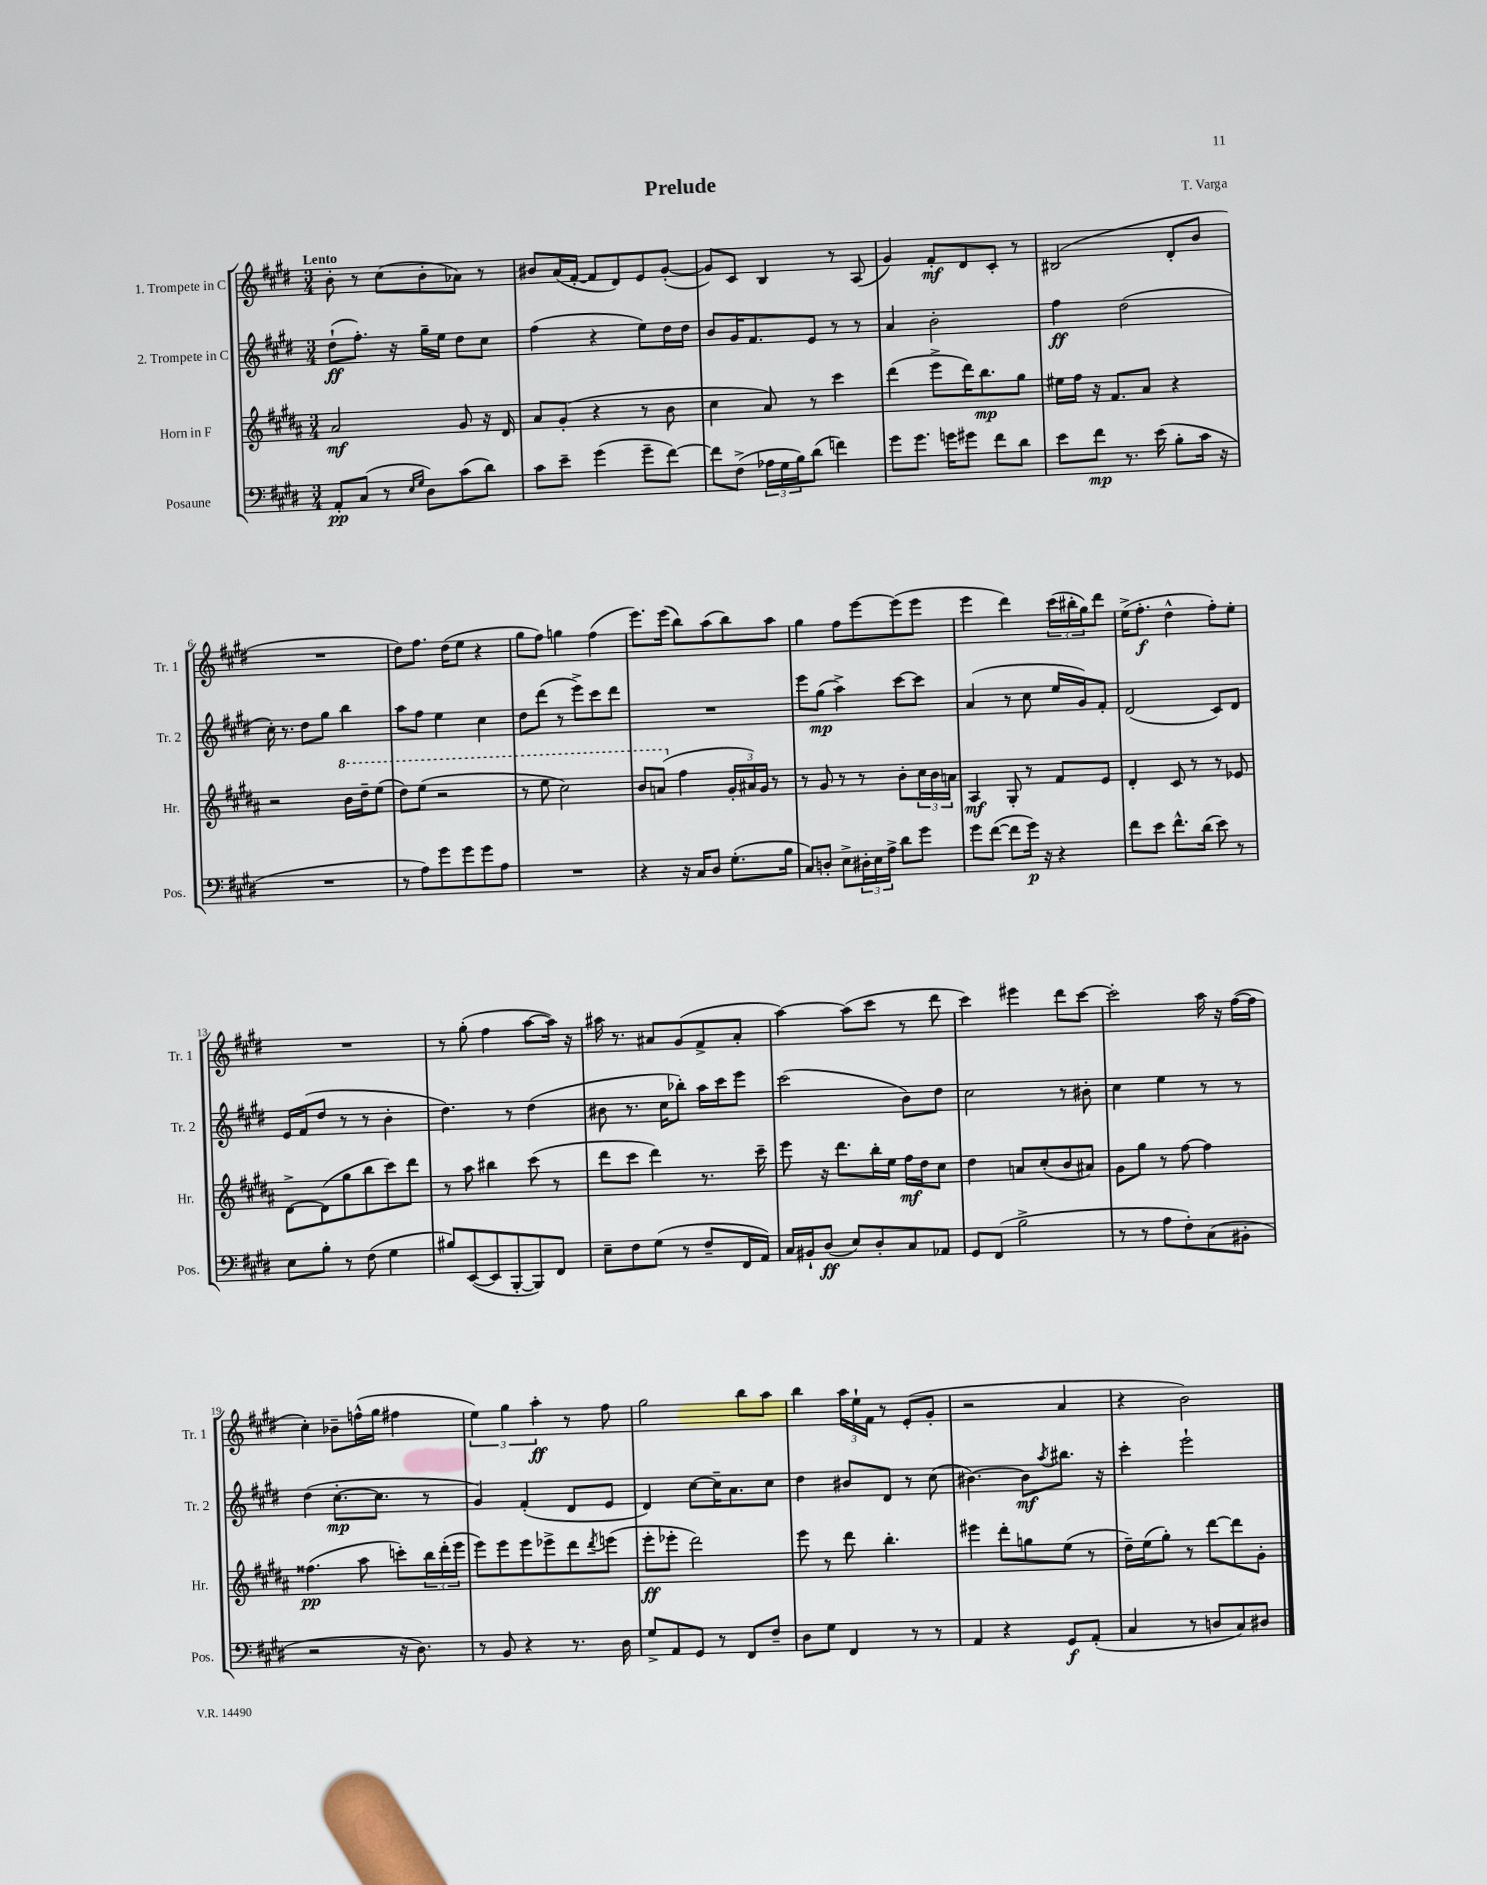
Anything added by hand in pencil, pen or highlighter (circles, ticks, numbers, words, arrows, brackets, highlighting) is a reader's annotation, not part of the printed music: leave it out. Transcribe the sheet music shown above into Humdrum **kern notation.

**kern	**dynam	**kern	**dynam	**kern	**dynam	**kern	**dynam
*part4	*part4	*part3	*part3	*part2	*part2	*part1	*part1
*staff4	*staff4	*staff3	*staff3	*staff2	*staff2	*staff1	*staff1
*I"Posaune	*	*I"Horn in F	*	*I"2. Trompete in C	*	*I"1. Trompete in C	*
*I'Pos.	*	*I'Hr.	*	*I'Tr. 2	*	*I'Tr. 1	*
*clefF4	*	*clefG2	*	*clefG2	*	*clefG2	*
*k[f#c#g#d#]	*	*k[f#c#g#d#a#]	*	*k[f#c#g#d#]	*	*k[f#c#g#d#]	*
*M3/4	*	*M3/4	*	*M3/4	*	*M3/4	*
=1	=1	=1	=1	=1	=1	=1	=1
!	!	!	!	!	!	!LO:TX:a:B:t=Lento	!
8AA'/L	pp	2a#/	mf	(8dd#`\L	ff	8b'\	.
(8C#/J	.	.	.	8.ff#'\J)	.	8r	.
8r	.	.	.	.	.	(8cc#\L	.
.	.	.	.	16r	.	.	.
16qqE/LL	.	.	.	.	.	.	.
16qqG#/JJ	.	.	.	.	.	.	.
8D#\L)	.	.	.	16gg#~\LL	.	8b'\	.
.	.	.	.	16ee\JJ	.	.	.
(8c#\	.	8g#/	.	8dd#\L	.	8a-X\J)	.
8d#\J)	.	16r	.	8cc#\J	.	8r	.
.	.	16d#/	.	.	.	.	.
=2	=2	=2	=2	=2	=2	=2	=2
8c#\L	.	8a#/L	.	(4ff#\	.	8b#X/L	.
8e~\J	.	(8g#'/J	.	.	.	(16a/L	.
.	.	.	.	.	.	[16f#'/JJ	.
(4g#\	.	4r	.	4r	.	8f#/L]	.
.	.	.	.	.	.	8d#/)	.
8g#~\L	.	8r	.	8ee\L)	.	8e/	.
[8f#\J)	.	8b\	.	16dd#\L	.	([8g#'/J	.
.	.	.	.	16dd#\JJ	.	.	.
=3	=3	=3	=3	=3	=3	=3	=3
8f#\L]	.	4cc#\	.	8b/L	.	8g#/L])	.
(8F#^\J	.	.	.	16g#/K	.	8c#/J	.
.	.	.	.	8.f#/	.	.	.
24A-X\LL	.	8a#/)	.	.	.	4B/	.
24G#\	.	.	.	.	.	.	.
24B\J)	.	.	.	.	.	.	.
(8d#\J	.	8r	.	8e/J	.	.	.
4fn\)	.	4ccc#\	.	8r	.	8r	.
.	.	.	.	8r	.	(8A/	.
=4	=4	=4	=4	=4	=4	=4	=4
8g#\L	.	(4ddd#\	.	4a/	.	4g#/)	.
8.g#\J	.	.	.	.	.	.	.
.	.	8eee^\L	.	2b'\	.	8f#'/L	mf
16gn\KL	.	.	.	.	.	.	.
8g#X\J	.	16ddd#\K)	.	.	.	8d#/	.
.	.	8.bb\	mp	.	.	.	.
8f#\L	.	.	.	.	.	8c#'/J	.
8d#\J	.	8gg#\J	.	.	.	8r	.
=5	=5	=5	=5	=5	=5	=5	=5
8e\L	.	16ee#X\LL	.	4ff#\	ff	(2B#X/	.
.	.	16ff#\JJ	.	.	.	.	.
8f#\J	mp	16r	.	.	.	.	.
.	.	8.f#/L	.	.	.	.	.
8.r	.	.	.	(2dd#\	.	.	.
.	.	8a#/J	.	.	.	.	.
(16e\	.	.	.	.	.	.	.
8B'\L	.	4r	.	.	.	8d#'/L	.
16c#\Jk	.	.	.	.	.	8b/J	.
16r	.	.	.	.	.	.	.
!!LO:LB:g=z
=6	=6	=6	=6	=6	=6	=6	=6
2.r	.	2r	.	16cc#'\)	.	2.r	.
.	.	.	.	8.r	.	.	.
.	.	.	.	8dd#\L	.	.	.
.	.	.	.	8gg#\J	.	.	.
*	*	*8va	*	*	*	*	*
.	.	16bb\LL	.	4bb\	.	.	.
.	.	16ddd#~\J	.	.	.	.	.
.	.	(8eee\J	.	.	.	.	.
=7	=7	=7	=7	=7	=7	=7	=7
8r	.	8ddd#\L)	.	8aa\L	.	8dd#\L)	.
8A\L)	.	(8eee\J	.	8ff#\J	.	8.ff#\J	.
8g#\	.	2r	.	4ee\	.	.	.
.	.	.	.	.	.	(16dd#\KL	.
8g#\	.	.	.	.	.	8ee\J	.
8g#\	.	.	.	4cc#\	.	4r	.
8A\J	.	.	.	.	.	.	.
=8	=8	=8	=8	=8	=8	=8	=8
2.r	.	8r	.	8dd#\L	.	8gg#\L	.
.	.	8eee\	.	(8ddd#\J	.	8ff#\J)	.
.	.	2ccc#\)	.	8r	.	4ggn\	.
.	.	.	.	8eee^\L)	.	.	.
.	.	.	.	8ccc#\	.	(4ff#\	.
.	.	.	.	8ddd#\J	.	.	.
=9	=9	=9	=9	=9	=9	=9	=9
4r	.	8bb/L	.	2.r	.	8.eee\L)	.
.	.	(8aan/J	.	.	.	.	.
.	.	.	.	.	.	(16eee\Jk	.
*	*	*X8va	*	*	*	*	*
16r	.	4ff#\	.	.	.	8bb\L)	.
16C#/KL	.	.	.	.	.	.	.
8D#/J	.	.	.	.	.	(8aa\	.
(8.G#'\L	.	24g#'/LL	.	.	.	8bb\)	.
.	.	24a#X/)	.	.	.	.	.
.	.	24g#/JJ	.	.	.	.	.
.	.	8r	.	.	.	8aa\J	.
16B\Jk	.	.	.	.	.	.	.
=10	=10	=10	=10	=10	=10	=10	=10
8C#/L)	.	8r	.	8eee\L	.	4gg#\	.
8Dn'/J	.	8g#/	.	(8gg#\J	mp	.	.
8E^\L	.	8r	.	4aa^\)	.	8ff#\L	.
24D#X'\L	.	8r	.	.	.	[8eee\	.
24E\	.	.	.	.	.	.	.
24A^\JJ	.	.	.	.	.	.	.
8d#\L	.	8b'\L	.	[8ccc#\L	.	(8eee\]	.
8g#\J	.	24cc#\L	.	8ccc#\J]	.	8eee\J	.
.	.	24b\	.	.	.	.	.
.	.	24an\JJ	.	.	.	.	.
=11	=11	=11	=11	=11	=11	=11	=11
8g#\L	.	4A#/	mf	(4a/	.	4eee\	.
([8f#\J	.	.	.	.	.	.	.
8f#\L]	.	8G#'/	.	8r	.	4ddd#\)	.
16g#\Jk)	p	8r	.	8cc#\	.	.	.
16r	.	.	.	.	.	.	.
4r	.	8f#/L	.	16ee/LL	.	(24ccc#\LL	.
.	.	.	.	.	.	24bb#X'\	.
.	.	.	.	16g#/J)	.	.	.
.	.	.	.	.	.	24gg#\J)	.
.	.	8e/J	.	8f#'/J	.	8ddd#\J	.
=12	=12	=12	=12	=12	=12	=12	=12
8f#\L	.	4d#'/	.	(2d#/	.	(16ee^\KL	.
.	.	.	.	.	.	8.ff#'\J	f
8e\J	.	.	.	.	.	.	.
8.f#^^\L	.	8c#/	.	.	.	4dd#^^\	.
.	.	8r	.	.	.	.	.
(16d#\Jk	.	.	.	.	.	.	.
8e\)	.	8r	.	8c#/L)	.	8ff#'\L)	.
8r	.	8e-X/	.	8d#/J	.	8ee'\J	.
!!LO:LB:g=z
=13	=13	=13	=13	=13	=13	=13	=13
8E\L	.	[8d#^\L	.	16e/LL	.	2.r	.
.	.	.	.	(16f#/J	.	.	.
8B'\J	.	(8d#\]	.	8dd#/J	.	.	.
8r	.	8gg#\	.	8r	.	.	.
(8F#\	.	8bb\	.	8r	.	.	.
4G#\	.	8ccc#\)	.	4b'\	.	.	.
.	.	8ddd#\J	.	.	.	.	.
=14	=14	=14	=14	=14	=14	=14	=14
8B#X/L)	.	8r	.	4.dd#\)	.	8r	.
([8EE/	.	8aa#\	.	.	.	(8gg#'\	.
8EE/]	.	4bb#X\	.	.	.	4ff#\	.
[8BBB'/	.	.	.	8r	.	.	.
8BBB/])	.	(8ccc#\	.	(4dd#\	.	[8aa\L	.
8FF#/J	.	8r	.	.	.	16aa\Jk])	.
.	.	.	.	.	.	16r	.
=15	=15	=15	=15	=15	=15	=15	=15
8E~\L	.	8ddd#\L	.	8b#X\	.	16aa#X\	.
.	.	.	.	.	.	8.r	.
8F#\	.	8ccc#\J	.	8.r	.	.	.
(8G#\J	.	4ddd#\)	.	.	.	8a#X/L	.
.	.	.	.	16cc#\KL	.	.	.
8r	.	.	.	8bb-X'\J)	.	(8g#/	.
8F#~/L	.	8.r	.	16aa\LL	.	8f#^/	.
.	.	.	.	16ccc#\J	.	.	.
16FF#/L	.	.	.	8eee\J	.	8a#'/J	.
16AA/JJ)	.	16ccc#~\	.	.	.	.	.
=16	=16	=16	=16	=16	=16	=16	=16
16C#/LL	.	8eee\	.	(2ccc#\	.	[4aa\)	.
16BB#X`/J	.	.	.	.	.	.	.
(8D#/J	ff	16r	.	.	.	.	.
.	.	8.ddd#\L	.	.	.	.	.
8E/L)	.	.	.	.	.	(8aa\L]	.
8D#'/	.	16bb'\L	.	.	.	8ccc#\J	.
.	.	16ee\JJ	.	.	.	.	.
8C#/	.	16ff#\LL	mf	8b\L)	.	8r	.
.	.	16dd#\J	.	.	.	.	.
8AA-X/J	.	8cc#\J	.	8dd#\J	.	8ddd#\	.
=17	=17	=17	=17	=17	=17	=17	=17
8GG#/L	.	4dd#\	.	2cc#\	.	4ccc#\)	.
(8FF#/J	.	.	.	.	.	.	.
2B^\	.	8an/L	.	.	.	4eee#X\	.
.	.	(8cc#'/	.	.	.	.	.
.	.	8b/	.	8r	.	8ddd#\L	.
.	.	8a#X/J)	.	8b#X'\	.	[8ccc#\J	.
=18	=18	=18	=18	=18	=18	=18	=18
8r	.	8g#\L	.	4cc#\	.	2ccc#'\]	.
8r	.	8gg#\J	.	.	.	.	.
8A\L	.	8r	.	4ee\	.	.	.
8F#'\)	.	[8ff#\	.	.	.	.	.
(8C#\	.	4ff#\]	.	8r	.	16aa\	.
.	.	.	.	.	.	16r	.
8BB#X'\J	.	.	.	8r	.	([16ff#\LL	.
.	.	.	.	.	.	16ff#\JJ]	.
!!LO:LB:g=z
=19	=19	=19	=19	=19	=19	=19	=19
2r	.	(4.ff##X\	pp	(4dd#\	.	4cc#'\)	.
.	.	.	.	[8.cc#'\L	mp	8b-X~\L	.
.	.	8aa#\	.	.	.	(16ffn^^\L	.
.	.	.	.	8.cc#\J]	.	16gg#\JJ	.
16r	.	8cccn'\L)	.	.	.	4ff#X\	.
8.D#\)	.	.	.	.	.	.	.
.	.	24bb\L	.	8r	.	.	.
.	.	(24ddd#'\	.	.	.	.	.
.	.	24eee\JJ	.	.	.	.	.
=20	=20	=20	=20	=20	=20	=20	=20
8r	.	8eee\L)	.	4g#/)	.	6ee\)	.
8BB/	.	8eee\	.	.	.	.	.
.	.	.	.	.	.	6gg#\	.
4r	.	8eee\	.	(4f#'/	.	.	.
.	.	.	.	.	.	6aa'\	ff
.	.	8eee-X^\	.	.	.	.	.
8.r	.	8ddd#\	.	8d#/L	.	8r	.
.	.	8qddd#/	.	.	.	.	.
.	.	(8eeen\J	.	8e/J	.	8ff#\	.
16D#\	.	.	.	.	.	.	.
=21	=21	=21	=21	=21	=21	=21	=21
8G#^/L	.	8eee'\L	ff	4d#/)	.	2gg#\	.
8AA/	.	8eee-X'\J	.	.	.	.	.
8GG#/J	.	2ddd#\)	.	[8cc#\L	.	.	.
8r	.	.	.	16cc#~\K]	.	.	.
.	.	.	.	8.a\	.	.	.
8FF#/L	.	.	.	.	.	8bb\L	.
8F#~/J	.	.	.	8cc#\J	.	8aa\J	.
=22	=22	=22	=22	=22	=22	=22	=22
8D#\L	.	8eee\	.	4dd#\	.	4bb\	.
8G#\J	.	8r	.	.	.	.	.
4FF#/	.	8ddd#\	.	8b#X/L	.	24aa\LL	.
.	.	.	.	.	.	24ee`\	.
.	.	.	.	.	.	24f#\JJ	.
.	.	4.bb'\	.	8d#/J	.	8r	.
8r	.	.	.	8r	.	(8e'/L	.
8r	.	.	.	(8cc#\	.	8g#'/J	.
=23	=23	=23	=23	=23	=23	=23	=23
4AA/	.	4eee#X\	.	[4.b#X\)	.	2r	.
4r	.	8ddd#'\L	.	.	.	.	.
.	.	8ggn\	.	8b#\L]	mf	.	.
.	.	.	.	8qaa/	.	.	.
8GG#/L	f	(8ee\J	.	8.bb#X\J	.	4a/	.
(8AA'/J	.	8r	.	.	.	.	.
.	.	.	.	16r	.	.	.
=24	=24	=24	=24	=24	=24	=24	=24
4C#/	.	16dd#~\LL)	.	4ccc#'\	.	4r	.
.	.	(16ee\J	.	.	.	.	.
.	.	8gg#'\J)	.	.	.	.	.
8r	.	8r	.	2eee`\	.	2b\)	.
8Dn/L	.	[8ddd#\L	.	.	.	.	.
8C#/)	.	8ddd#\]	.	.	.	.	.
8D#X/J	.	8g#'\J	.	.	.	.	.
==	==	==	==	==	==	==	==
*-	*-	*-	*-	*-	*-	*-	*-
